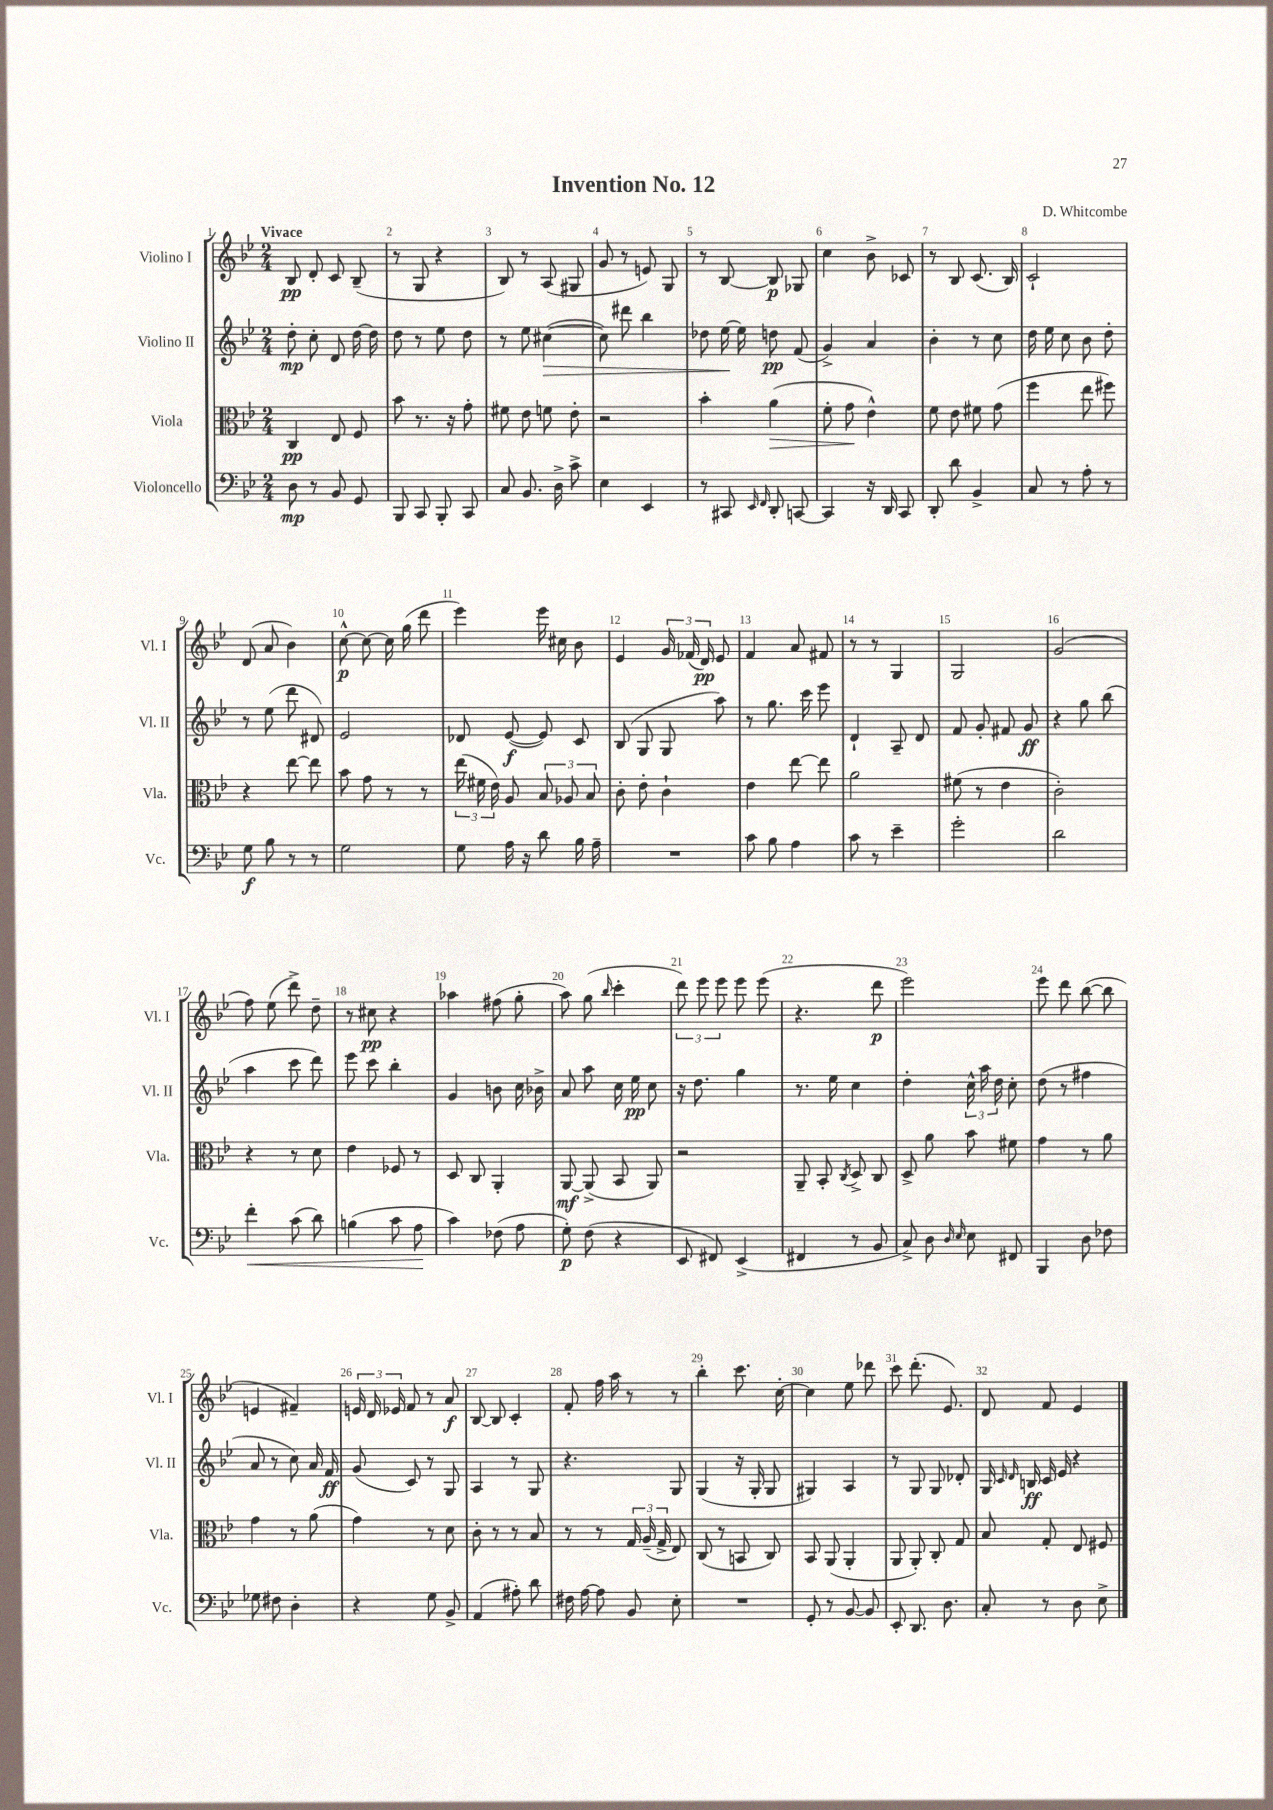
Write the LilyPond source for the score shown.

\header { title = "Invention No. 12" composer = "D. Whitcombe" }
<<
\new StaffGroup <<
\new Staff = "s0" \with { instrumentName = "Violino I" shortInstrumentName = "Vl. I" } {
    \clef treble \key bes \major \numericTimeSignature \time 2/4 \tempo "Vivace"
    \autoBeamOff bes8\pp d'8-. c'8 bes8--( |
    r8 g8 r4 |
    bes8) r8 a8( gis8 |
    g'8 r8 e'8) g8 |
    r8 bes8~ bes8\p ges8 |
    c''4 bes'8-> ces'8 |
    r8 bes8 c'8.( bes16) |
    c'2-! |
    d'8( a'8 bes'4) |
    c''8~-^\p c''8~ c''16 g''16( d'''8 |
    ees'''4) ees'''16 cis''16 bes'8 |
    ees'4 \tuplet 3/2 { g'16 fes'16( d'16\pp) } ees'8 |
    f'4 a'8 fis'8 |
    r8 r8 g4 |
    g2 |
    g'2( |
    f''8) ees''8( d'''8->) d''8-- |
    r8 cis''8\pp r4 |
    aes''4 fis''8( g''8-. |
    a''8) g''8( \grace { bes''16 } c'''4-. |
    \tuplet 3/2 { d'''8) ees'''8 ees'''8 } ees'''8 ees'''8( |
    r4. d'''8\p |
    ees'''2) |
    ees'''8 d'''8 bes''8~( bes''8 |
    e'4 fis'4--) |
    \tuplet 3/2 { e'16 d'16 ees'16 } f'8 r8 a'8\f |
    bes8~ bes8 c'4-. |
    f'8-. f''16 a''16 r8 r8 |
    bes''4-. c'''8. c''16~-. |
    c''4 ees''8 des'''8 |
    c'''8 d'''8.-.( ees'8.) |
    d'8 f'8 ees'4 \bar "|." |
}
\new Staff = "s1" \with { instrumentName = "Violino II" shortInstrumentName = "Vl. II" } {
    \clef treble \key bes \major \numericTimeSignature \time 2/4
    \autoBeamOff d''8-.\mp c''8-. d'8 d''16~ d''16 |
    d''8 r8 ees''8 d''8 |
    r8 ees''8 cis''4~\>( |
    cis''8) dis'''8 bes''4 |
    des''8 ees''16~\! ees''16 d''8\pp f'8( |
    g'4->) a'4 |
    bes'4-. r8 c''8 |
    d''16 ees''16 c''8 bes'8 d''8-. |
    r8 ees''8( d'''8 dis'8) |
    ees'2 |
    des'8 ees'8~\f( ees'8) c'8 |
    bes8( g8 g8 a''8) |
    r8 g''8. c'''16 ees'''8 |
    d'4-! a8-- d'8 |
    f'8 g'8-. fis'8 g'8\ff |
    r4 g''8 bes''8( |
    a''4 c'''8 d'''8) |
    ees'''8 c'''8 bes''4-. |
    g'4 b'8 c''16 bes'16-> |
    a'8 a''8 c''16 ees''16\pp c''8 |
    r16 d''8. g''4 |
    r8. ees''16 c''4 |
    d''4-. \tuplet 3/2 { c''16-^ a''16 d''16 } c''8-. |
    d''8( r8 fis''4 |
    a'8 r8 c''8) a'16 f'16\ff |
    g'8( c'8) r8 g8 |
    a4 r8 g8 |
    r4. g8 |
    g4( r16 g16-. g8 |
    gis4) a4 |
    r8 g8 g8 des'8-. |
    g16 \grace { c'16 d'16 } b16\ff c'16 ees'16 r4 \bar "|." |
}
\new Staff = "s2" \with { instrumentName = "Viola" shortInstrumentName = "Vla." } {
    \clef alto \key bes \major \numericTimeSignature \time 2/4
    \autoBeamOff c4\pp ees8 f8 |
    bes'8 r8. r16 g'8-. |
    fis'8 ees'8 f'8 ees'8-. |
    r2 |
    bes'4-. a'4\>( |
    f'8-. g'8\! ees'4-^) |
    f'8 ees'8 fis'8 g'8( |
    f''4 ees''8 fis''8) |
    r4 ees''8~ ees''8 |
    bes'8 g'8 r8 r8 |
    \tuplet 3/2 { ees''16( fis'16 ees'16) } a8 \tuplet 3/2 { bes8 aes8 bes8 } |
    c'8-. ees'8-. c'4-! |
    ees'4 ees''8~ ees''8 |
    a'2 |
    fis'8( r8 ees'4 |
    c'2-.) |
    r4 r8 d'8 |
    ees'4 fes8 r8 |
    d8 c8 a,4-. |
    a,8~\mf a,8->( bes,8 a,8) |
    r2 |
    a,8-- bes,8-. \acciaccatura { c8 } d8-> c8 |
    d8-> a'8 bes'8 fis'8 |
    g'4 r8 a'8 |
    g'4 r8 a'8( |
    g'4) r8 d'8 |
    c'8-. r8 r8 bes8 |
    r8 r8 \tuplet 3/2 { g16 a16--( g16-> } ees8) |
    c8( r8 b,8 c8) |
    bes,8 a,8( a,4-. |
    a,8 a,8-.) c8-. g8 |
    bes8 g8-. ees8 fis8 \bar "|." |
}
\new Staff = "s3" \with { instrumentName = "Violoncello" shortInstrumentName = "Vc." } {
    \clef bass \key bes \major \numericTimeSignature \time 2/4
    \autoBeamOff d8\mp r8 bes,8 g,8 |
    bes,,8 c,8 bes,,8-. c,8 |
    c8 bes,8. d16-> c'8-> |
    ees4 ees,4 |
    r8 cis,8 \grace { ees,16 f,16 } d,8-. c,8~ |
    c,4 r16 d,16 c,8 |
    d,8-. d'8 bes,4-> |
    c8 r8 a8-. r8 |
    g8\f bes8 r8 r8 |
    g2 |
    g8 a16 r16 d'8 bes16 a16-- |
    R2 |
    c'8 bes8 a4 |
    c'8 r8 ees'4-- |
    g'2-. |
    d'2 |
    f'4-.\< c'8( d'8) |
    b4( c'8 a8\! |
    c'4) fes8( a8 |
    g8-.\p) f8( r4 |
    ees,8 fis,8) ees,4->( |
    fis,4 r8 bes,8 |
    c8->) d8 \grace { d16 ees16 } ees8 fis,8 |
    bes,,4 d8 fes8 |
    ges8 fis8 d4-. |
    r4 g8 bes,8-> |
    a,4( ais8-.) d'8 |
    fis16 a16~ a8 bes,8 ees8-. |
    R2 |
    g,8-. r8 bes,8~ bes,8 |
    ees,8-. d,8. d8. |
    c8-. r8 d8 ees8-> \bar "|." |
}
>>
>>
\layout { \context { \Score \override BarNumber.break-visibility = ##(#f #t #t) barNumberVisibility = #all-bar-numbers-visible } }
